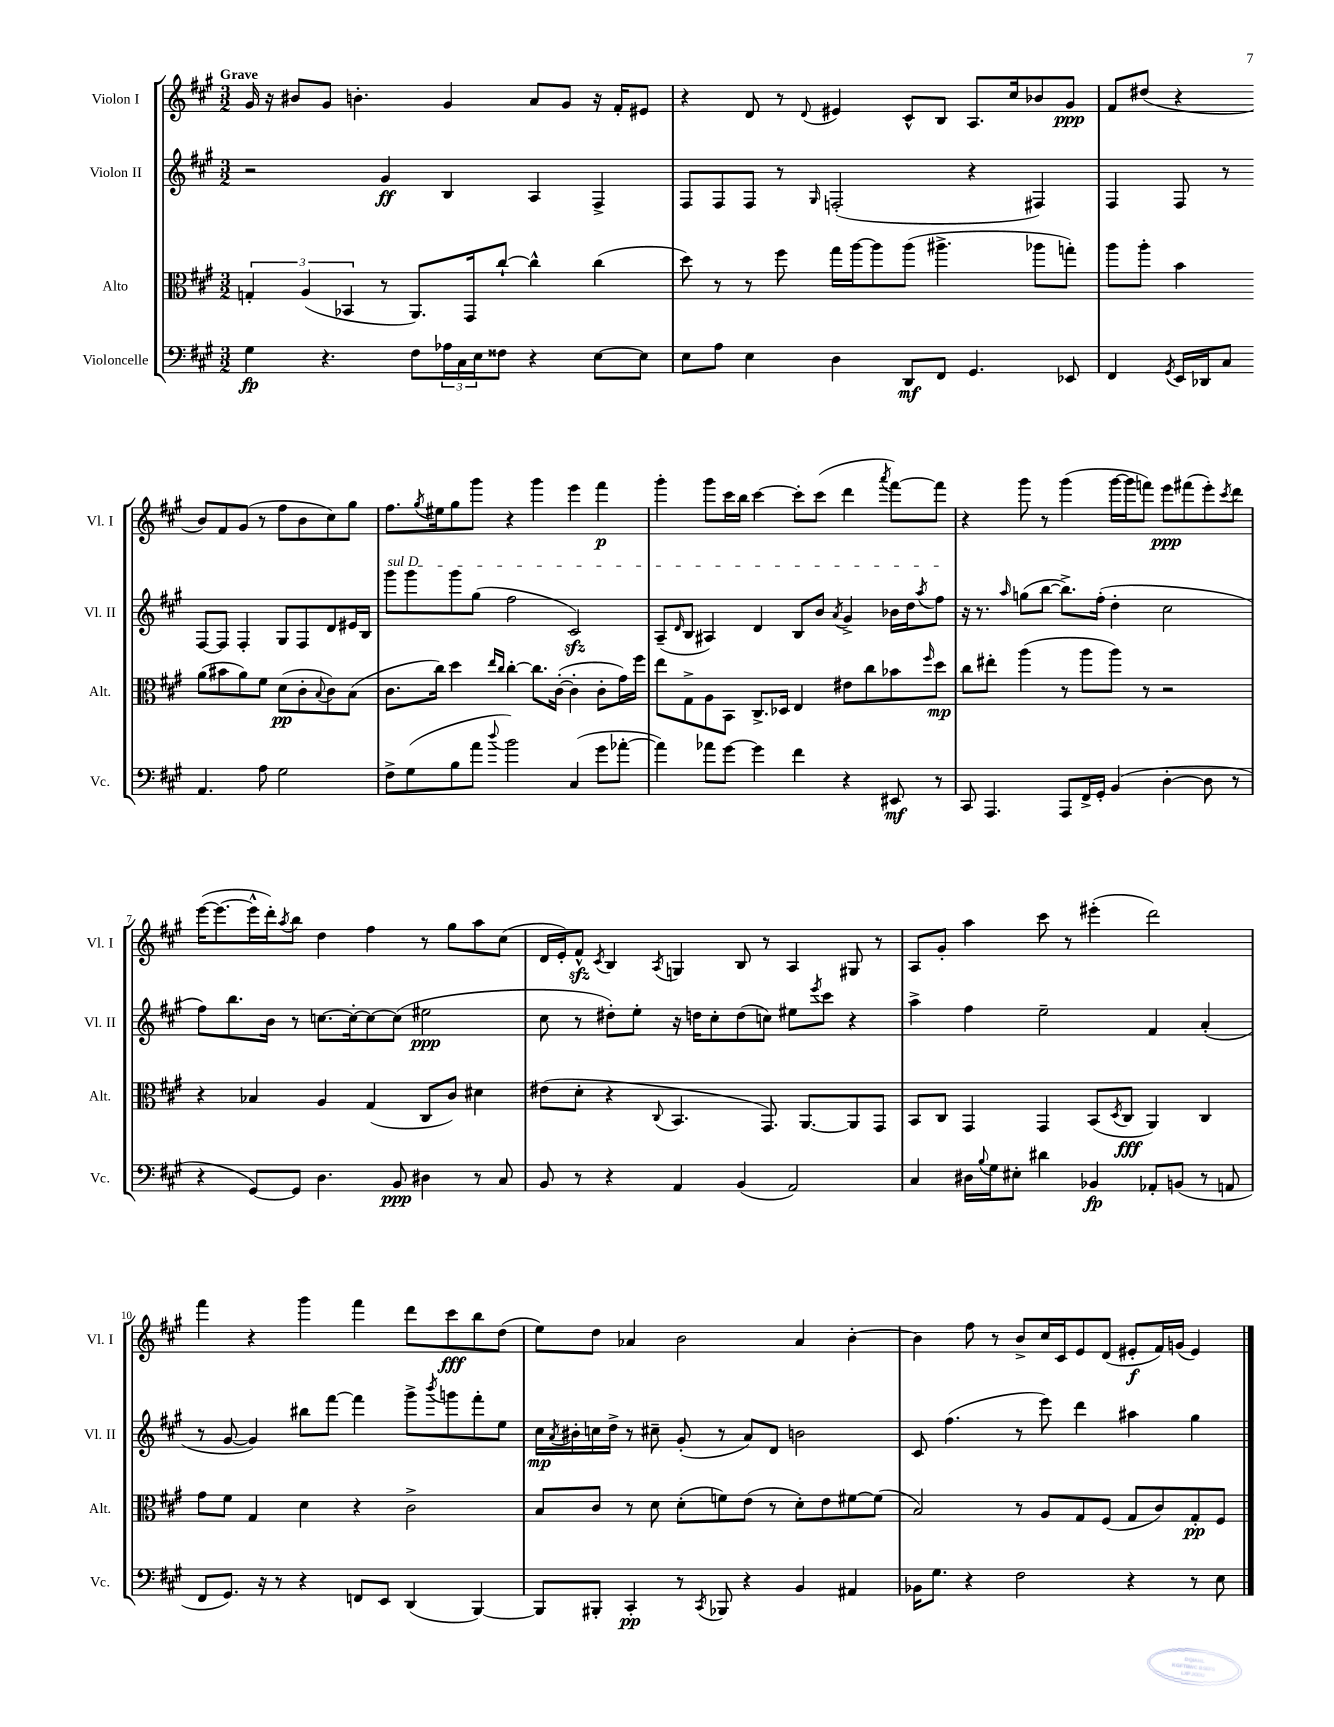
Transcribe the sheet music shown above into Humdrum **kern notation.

**kern	**dynam	**kern	**dynam	**kern	**dynam	**kern	**dynam
*part4	*part4	*part3	*part3	*part2	*part2	*part1	*part1
*staff4	*staff4	*staff3	*staff3	*staff2	*staff2	*staff1	*staff1
*I"Violoncelle	*	*I"Alto	*	*I"Violon II	*	*I"Violon I	*
*I'Vc.	*	*I'Alt.	*	*I'Vl. II	*	*I'Vl. I	*
*clefF4	*	*clefC3	*	*clefG2	*	*clefG2	*
*k[f#c#g#]	*	*k[f#c#g#]	*	*k[f#c#g#]	*	*k[f#c#g#]	*
*M3/2	*	*M3/2	*	*M3/2	*	*M3/2	*
=1	=1	=1	=1	=1	=1	=1	=1
!	!	!	!	!	!	!LO:TX:a:B:t=Grave	!
4G#\	fp	6Gn'/	.	2r	.	16g#/	.
.	.	.	.	.	.	16r	.
.	.	.	.	.	.	8b#X/L	.
.	.	(6A/	.	.	.	.	.
4.r	.	.	.	.	.	8g#/J	.
.	.	6BB-X/	.	.	.	.	.
.	.	.	.	.	.	4.bn'\	.
.	.	8r	.	4g#/	ff	.	.
8F#\L	.	8.AA/L)	.	.	.	.	.
24A-X\L	.	.	.	4B/	.	4g#/	.
24C#\	.	.	.	.	.	.	.
.	.	16GG#/k	.	.	.	.	.
24E\J	.	.	.	.	.	.	.
8F##X\J	.	[8cc#`/J	.	.	.	.	.
4r	.	4cc#^^\]	.	4A/	.	8a/L	.
.	.	.	.	.	.	8g#/J	.
[8E\L	.	(4cc#\	.	4F#^/	.	16r	.
.	.	.	.	.	.	16f#'/KL	.
8E\J]	.	.	.	.	.	8e#X/J	.
=2	=2	=2	=2	=2	=2	=2	=2
8E\L	.	8dd\)	.	8F#/L	.	4r	.
8A\J	.	8r	.	8F#/	.	.	.
4E\	.	8r	.	8F#/J	.	8d/	.
.	.	8ff#\	.	8r	.	8r	.
.	.	.	.	16qqG#/	.	8qqd/	.
4D\	.	16gg#\LL	.	(2Fn'/	.	4e#X/	.
.	.	[16aa\J	.	.	.	.	.
.	.	8aa\]	.	.	.	.	.
8DD/L	mf	(8aa\J	.	.	.	8c#^^/L	.
8FF#/J	.	4.aa#X^\	.	.	.	8B/J	.
4.GG#/	.	.	.	4r	.	8.A/L	.
.	.	.	.	.	.	16cc#/k	.
.	.	8aa-X\L	.	4F#X/)	.	8b-X/	.
8EE-X/	.	8ggn'\J)	.	.	.	8g#/J	ppp
=3	=3	=3	=3	=3	=3	=3	=3
4FF#/	.	8aa\L	.	4F#/	.	8f#/L	.
.	.	8aa'\J	.	.	.	(8dd#X/J	.
8qGG#/	.	.	.	.	.	.	.
16EE/LL	.	4b\	.	8F#/	.	4r	.
16DD-X/J	.	.	.	.	.	.	.
8C#/J	.	.	.	8r	.	.	.
4.AA/	.	(8a\L	.	[8F#/L	.	8b/L)	.
.	.	8b#X\	.	8F#/J]	.	8f#/	.
.	.	8a\)	.	4F#'/	.	(8g#/J	.
8A\	.	8f#\J	.	.	.	8r	.
2G#\	.	(8d\L	pp	8G#/L	.	8ff#\L	.
.	.	8c#'\	.	8F#/	.	8b\	.
.	.	8qqB/	.	.	.	.	.
.	.	8c#\)	.	8d/	.	8cc#\)	.
.	.	(8B\J	.	16e#X/L	.	8gg#\J	.
.	.	.	.	16B/JJ	.	.	.
!!LO:LB:g=z
=4	=4	=4	=4	=4	=4	=4	=4
!	!	!	!	!LO:TX:a:i:t=sul D	!	!	!
8F#^\L	.	8.c#\L	.	8ggg#\L	.	8.ff#\L	.
(8G#\	.	.	.	8ggg#\	.	.	.
.	.	.	.	.	.	8qgg#/	.
.	.	16cc#\Jk)	.	.	.	16ee#X\k	.
8B\	.	4dd\	.	8ggg#\	.	8gg#\	.
8a\J	.	.	.	(8gg#\J	.	8ggg#\J	.
.	.	16qqee/LL	.	.	.	.	.
8qqdd/	.	16qqcc#/JJ	.	.	.	.	.
2b\)	.	[4cc#'\	.	2ff#\	.	4r	.
.	.	8.cc#\L]	.	.	.	4ggg#\	.
.	.	([16c#'\Jk	.	.	.	.	.
(4C#/	.	4c#'\]	.	2c#zz/)	.	4eee\	.
8g#\L	.	8c#'\L	.	.	.	4fff#\	p
[8a-X'\J	.	16g#\L)	.	.	.	.	.
.	.	16ff#\JJ	.	.	.	.	.
=5	=5	=5	=5	=5	=5	=5	=5
4a-\])	.	8ee\L	.	(8A~/L	.	4ggg#'\	.
.	.	.	.	16qqd/	.	.	.
.	.	8G#^\	.	8B/J	.	.	.
8a-X\L	.	8A\	.	4A#X/)	.	8ggg#\L	.
[8g#\J	.	8BB\J	.	.	.	16ccc#\L	.
.	.	.	.	.	.	16bb\JJ	.
4g#\]	.	8.C#^/L	.	4d/	.	[4ccc#\	.
.	.	16D-X/Jk	.	.	.	.	.
4f#\	.	4E/	.	8B/L	.	8ccc#'\L]	.
.	.	.	.	8b/J	.	(8ccc#\J	.
.	.	.	.	8qa/	.	.	.
4r	.	8e#X\L	.	4g#^/	.	4ddd\	.
.	.	8cc#\	.	.	.	.	.
.	.	.	.	.	.	8qaaa/	.
8EE#X/	mf	8b-X\	.	16b-X\LL	.	[8fff#\L)	.
.	.	.	.	16dd\J	.	.	.
.	.	16qqff#/	.	8qaa/	.	.	.
8r	.	8dd\J	mp	8ff#\J	.	8fff#\J]	.
=6	=6	=6	=6	=6	=6	=6	=6
8CC#/	.	8cc#\L	.	16r	.	4r	.
.	.	.	.	8.r	.	.	.
4.AAA/	.	8ee#X'\J	.	.	.	.	.
.	.	.	.	16qqaa/	.	.	.
.	.	(4aa\	.	(8ggn\L	.	8ggg#\	.
.	.	.	.	[8bb\J	.	8r	.
8AAA/L	.	8r	.	8.bb^\L])	.	(4ggg#\	.
16FF#^/L	.	8aa\L	.	.	.	.	.
16GG#'/JJ	.	.	.	(16ff#'\Jk	.	.	.
(4BB/	.	8aa\J)	.	4dd'\	.	[16ggg#\LL	.
.	.	.	.	.	.	16ggg#\J]	.
.	.	8r	.	.	.	8fffn\J)	.
[4D'\	.	2r	.	2cc#\	.	8eee\L	ppp
.	.	.	.	.	.	(8fff#X\	.
8D\]	.	.	.	.	.	8eee'\)	.
.	.	.	.	.	.	8qccc#/	.
8r	.	.	.	.	.	8ddd\J	.
!!LO:LB:g=z
=7	=7	=7	=7	=7	=7	=7	=7
4r	.	4r	.	8ff#\L)	.	([16eee\KL	.
.	.	.	.	.	.	8.eee\_	.
.	.	.	.	8.bb\	.	.	.
[8GG#/L)	.	4B-X/	.	.	.	16eee^^\L]	.
.	.	.	.	16b\Jk	.	16ddd'\J)	.
.	.	.	.	.	.	8qaa/	.
8GG#/J]	.	.	.	8r	.	8bb\J	.
4.D\	.	4A/	.	[8.ccn\L	.	4dd\	.
.	.	.	.	16cc'\k_	.	.	.
.	.	(4G#/	.	8cc\_	.	4ff#\	.
8BB/	ppp	.	.	(8cc\J]	.	.	.
4D#X\	.	8C#/L	.	2ee#X\	ppp	8r	.
.	.	8c#/J)	.	.	.	8gg#\L	.
8r	.	4d#X\	.	.	.	8aa\	.
8C#/	.	.	.	.	.	(8cc#\J	.
=8	=8	=8	=8	=8	=8	=8	=8
8BB/	.	(8e#X\L	.	8cc#\	.	16d/LL	.
.	.	.	.	.	.	16e'/J)	.
8r	.	8d'\J	.	8r	.	8f#zz^^/J	.
.	.	.	.	.	.	8qc#/	.
4r	.	4r	.	8dd#X'\L)	.	4B/	.
.	.	.	.	8ee'\J	.	.	.
.	.	8qqC#/	.	.	.	8qA/	.
4AA/	.	4.BB/	.	16r	.	4Gn/	.
.	.	.	.	16ddn\KL	.	.	.
.	.	.	.	8cc#'\	.	.	.
(4BB/	.	.	.	(8dd\	.	8B/	.
.	.	8.GG#/)	.	8ccn\J)	.	8r	.
2AA/)	.	.	.	8ee#X\L	.	4A/	.
.	.	[8.AA/L	.	.	.	.	.
.	.	.	.	8qeee/	.	.	.
.	.	.	.	8ccc#\J	.	.	.
.	.	8AA/]	.	4r	.	8G#X/	.
.	.	8GG#/J	.	.	.	8r	.
=9	=9	=9	=9	=9	=9	=9	=9
4C#/	.	8BB/L	.	4aa^\	.	8A/L	.
.	.	8C#/J	.	.	.	8g#'/J	.
16D#X\LL	.	4GG#/	.	4ff#\	.	4aa\	.
8qqB/	.	.	.	.	.	.	.
16G#\J	.	.	.	.	.	.	.
8E#X'\J	.	.	.	.	.	.	.
4d#X\	.	4GG#/	.	2ee~\	.	8ccc#\	.
.	.	.	.	.	.	8r	.
4BB-X/	fp	(8BB/L	.	.	.	(4eee#X'\	.
.	.	8qD/	.	.	.	.	.
.	.	8C#/J	fff	.	.	.	.
8AA-X'/L	.	4AA/)	.	4f#/	.	2ddd\)	.
(8BBn/J	.	.	.	.	.	.	.
8r	.	4C#/	.	(4a'/	.	.	.
8AAn/	.	.	.	.	.	.	.
!!LO:LB:g=z
=10	=10	=10	=10	=10	=10	=10	=10
8FF#/L	.	8g#\L	.	8r	.	4fff#\	.
8.GG#/J)	.	8f#\J	.	[8g#/	.	.	.
.	.	4G#/	.	4g#/])	.	4r	.
16r	.	.	.	.	.	.	.
8r	.	.	.	.	.	.	.
4r	.	4d\	.	8bb#X\L	.	4ggg#\	.
.	.	.	.	[8fff#\J	.	.	.
8FFn/L	.	4r	.	4fff#\]	.	4fff#\	.
8EE/J	.	.	.	.	.	.	.
(4DD/	.	2c#^\	.	8ggg#^\L	.	8ddd\L	.
.	.	.	.	8qbbb/	.	.	.
.	.	.	.	8gggn\	.	8ccc#\	fff
[4BBB/)	.	.	.	8fff#'\	.	8bb\	.
.	.	.	.	8ee\J	.	(8dd\J	.
=11	=11	=11	=11	=11	=11	=11	=11
8BBB/L]	.	8B/L	.	16cc#\LL	mp	8ee\L)	.
.	.	.	.	8qa/	.	.	.
.	.	.	.	16b#X'\	.	.	.
8BBB#X'/J	.	8c#/J	.	16ccn\	.	8dd\J	.
.	.	.	.	16dd^\JJ	.	.	.
4CC#'/	pp	8r	.	8r	.	4a-X/	.
.	.	8d\	.	8cc#X~\	.	.	.
8r	.	(8d'\L	.	(8g#'/	.	2b\	.
8qCC#/	.	.	.	.	.	.	.
8BBB-X/	.	8fn\)	.	8r	.	.	.
4r	.	(8e\J	.	8a/L)	.	.	.
.	.	8r	.	8d/J	.	.	.
4BB/	.	8d'\L)	.	2bn\	.	4a-/	.
.	.	8e\	.	.	.	.	.
4AA#X/	.	[8f#X\	.	.	.	[4b'\	.
.	.	(8f#\J]	.	.	.	.	.
=12	=12	=12	=12	=12	=12	=12	=12
16BB-X\KL	.	2B/)	.	8c#/	.	4b\]	.
8.G#\J	.	.	.	.	.	.	.
.	.	.	.	(4.ff#\	.	.	.
4r	.	.	.	.	.	8ff#\	.
.	.	.	.	.	.	8r	.
2F#\	.	8r	.	8r	.	8b^/L	.
.	.	8A/L	.	8eee\)	.	16cc#/L	.
.	.	.	.	.	.	16c#/J	.
.	.	8G#/	.	4ddd\	.	8e/	.
.	.	(8F#/J	.	.	.	(8d/J	.
4r	.	8G#/L	.	4aa#X\	.	8e#X'/L	f
.	.	8c#/)	.	.	.	16f#/L)	.
.	.	.	.	.	.	(16gn/JJ	.
8r	.	8G#'/	pp	4gg#\	.	4e#/)	.
8E\	.	8F#/J	.	.	.	.	.
==	==	==	==	==	==	==	==
*-	*-	*-	*-	*-	*-	*-	*-
